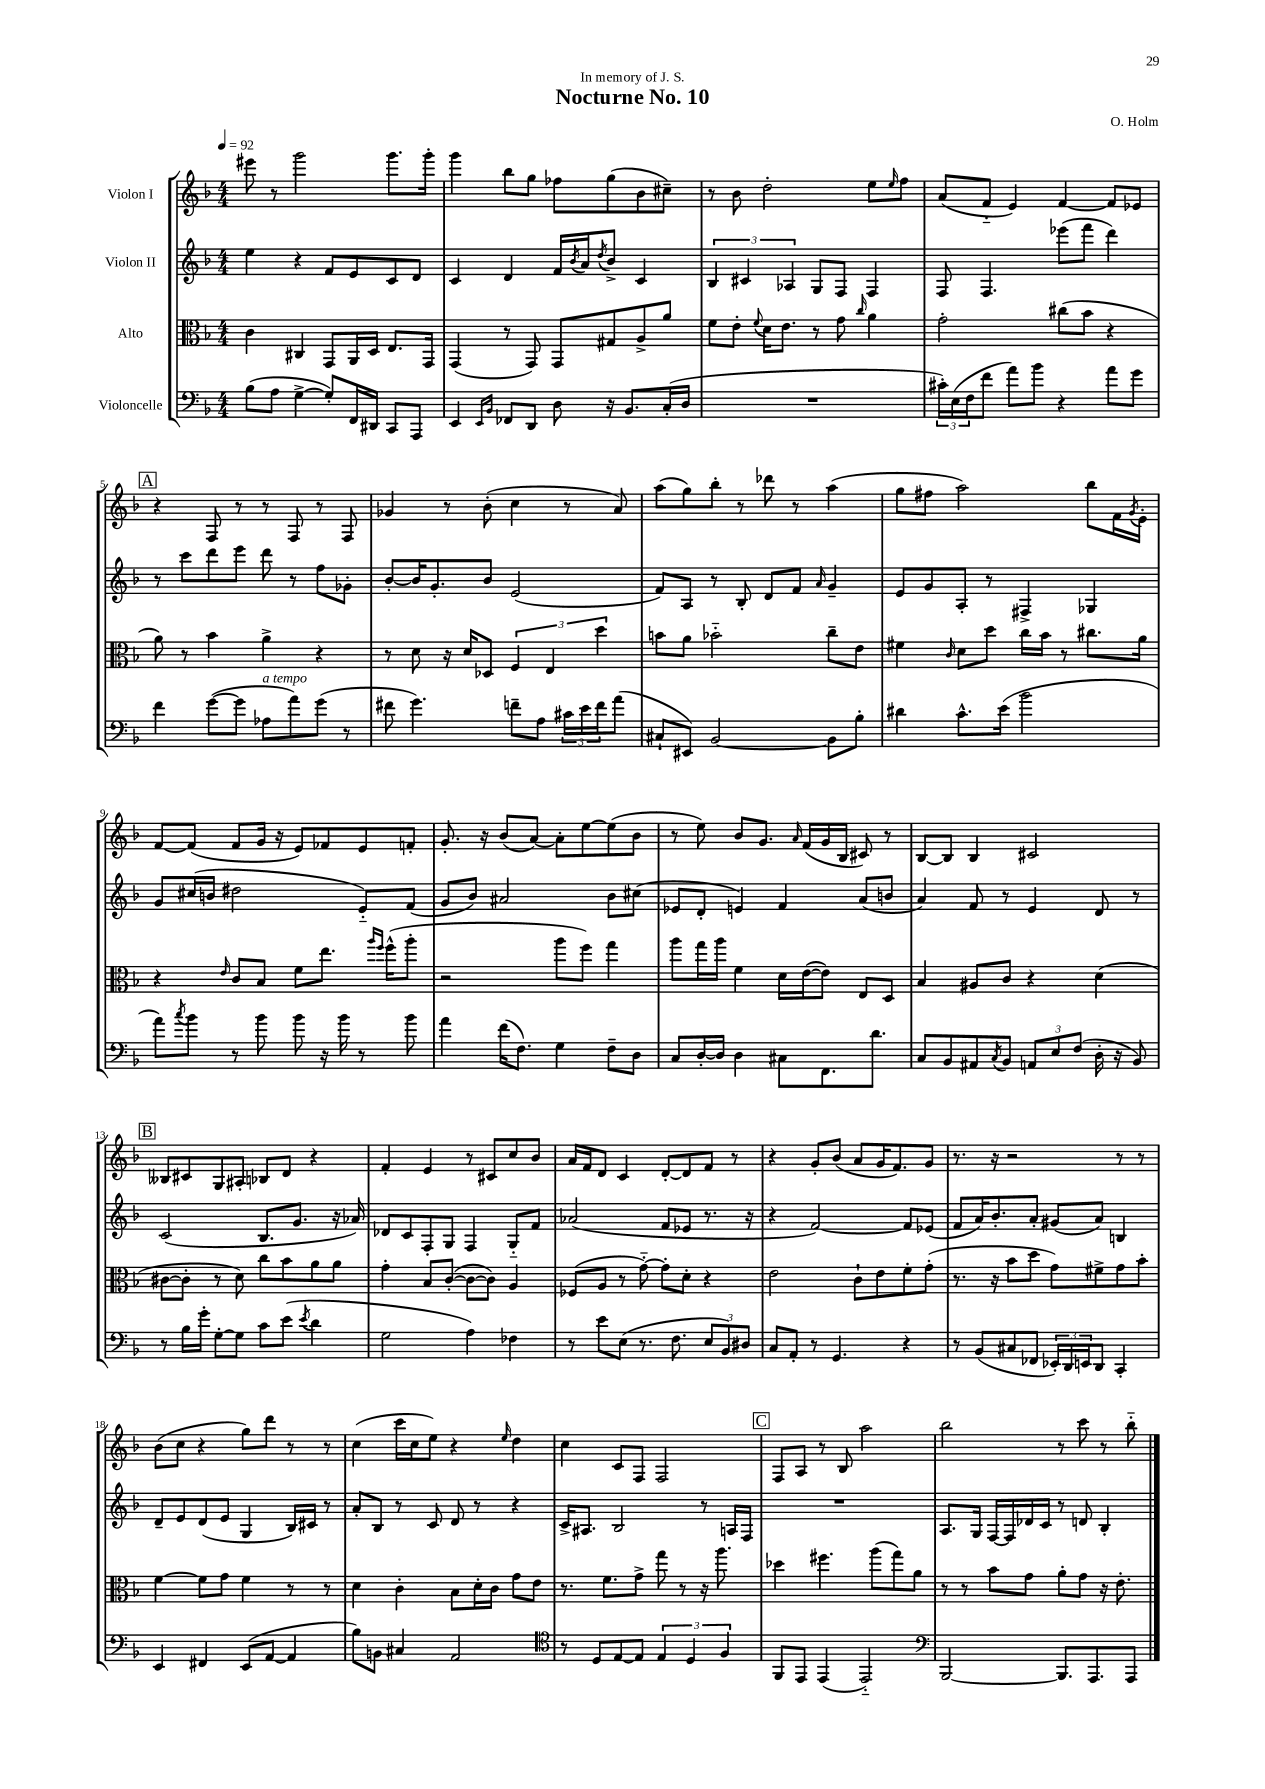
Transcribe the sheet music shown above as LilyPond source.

\header { title = "Nocturne No. 10" composer = "O. Holm" dedication = "In memory of J. S." }
<<
\new StaffGroup <<
\new Staff = "s0" \with { instrumentName = "Violon I" } {
    \clef treble \key f \major \numericTimeSignature \time 4/4 \tempo 4 = 92
    eis'''8 r8 g'''2 g'''8. g'''16-. |
    g'''4 bes''8 g''8 fes''8 g''8( bes'8 cis''8--) |
    r8 bes'8 d''2-. e''8 \grace { e''16 } f''8 |
    a'8( f'8-_ e'4) f'4~ f'8 ees'8 |
    \mark \markup { \box "A" } r4 f8 r8 r8 f8 r8 f8 |
    ges'4 r8 bes'8-.( c''4 r8 a'8) |
    a''8( g''8) bes''8-. r8 des'''8 r8 a''4( |
    g''8 fis''8 a''2) bes''8 f'16 \acciaccatura { g'8 } e'16-. |
    f'8~ f'8( f'8 g'16 r16 e'8) fes'8 e'8 f'8-. |
    g'8.-. r16 bes'8( a'8~) a'8-. e''8~ e''8( bes'8 |
    r8 e''8) bes'8 g'8. \grace { a'16 } f'16( g'16 bes16 cis'8) r8 |
    bes8~ bes8 bes4 cis'2 |
    \mark \markup { \box "B" } beses8 cis'8 g8 ais8-. bes8 d'8 r4 |
    f'4-. e'4 r8 cis'8 c''8 bes'8 |
    a'16 f'16 d'8 c'4 d'8~-. d'8 f'8 r8 |
    r4 g'8-. bes'8( a'8 g'16 f'8.) g'8 |
    r8. r16 r2 r8 r8 |
    bes'8( c''8 r4 g''8) d'''8 r8 r8 |
    c''4( c'''16 c''16 e''8) r4 \grace { e''16 } d''4 |
    c''4 c'8 f8 f2 |
    \mark \markup { \box "C" } f8 a8 r8 bes8 a''2 |
    bes''2 r8 c'''8 r8 bes''8-_ \bar "|." |
}
\new Staff = "s1" \with { instrumentName = "Violon II" } {
    \clef treble \key f \major \numericTimeSignature \time 4/4
    e''4 r4 f'8 e'8 c'8 d'8 |
    c'4 d'4 f'16 \acciaccatura { bes'8 } a'16 \acciaccatura { d''8 } bes'8-> c'4 |
    \tuplet 3/2 { bes4 cis'4 aes4 } g8 f8 f4 |
    f8 f4. ees'''8( f'''8 d'''4) |
    \mark \markup { \box "A" } r8 c'''8 d'''8 e'''8 d'''8 r8 f''8 ges'8-. |
    bes'8~-. bes'16 g'8.-. bes'8 e'2( |
    f'8) a8 r8 bes8-. d'8 f'8 \grace { a'16 } g'4-- |
    e'8 g'8 a8-. r8 fis4-> ges4 |
    g'8 cis''16( b'16 dis''2 e'8-_) f'8( |
    g'8 bes'8) ais'2 bes'8 cis''8( |
    ees'8 d'8-. e'4) f'4 a'8( b'8 |
    a'4) f'8 r8 e'4 d'8 r8 |
    \mark \markup { \box "B" } c'2( bes8. g'8. r16 aes'16) |
    des'8 c'8 f8-. g8 f4 g8-_ f'8 |
    aes'2( f'8 ees'8 r8. r16 |
    r4 f'2~) f'8 ees'8( |
    f'8 a'16) bes'8.-. a'8-. gis'8( a'8) b4 |
    d'8-- e'8 d'8( e'8 g4 bes16) cis'16 r8 |
    a'8-. bes8 r8 c'8 d'8 r8 r4 |
    c'16-> ais8. bes2 r8 a16 f16 |
    \mark \markup { \box "C" } R1 |
    a8. g16 f16~ f16 des'16 c'16 r8 d'8 bes4-. \bar "|." |
}
\new Staff = "s2" \with { instrumentName = "Alto" } {
    \clef alto \key f \major \numericTimeSignature \time 4/4
    c'4 cis4 g,8 a,16 d16 e8. g,16 |
    g,4( r8 g,8) g,8 gis8 a8-> a'8 |
    f'8 e'8-. \appoggiatura { f'8 } d'16 e'8. r8 g'8 \grace { c''16 } a'4 |
    g'2-. cis''8( bes'8 r4 |
    \mark \markup { \box "A" } a'8) r8 bes'4 a'4-> r4 |
    r8 d'8 r16 d'16 des8 \tuplet 3/2 { f4 e4 d''4 } |
    b'8 a'8 bes'2-_ c''8-- e'8 |
    fis'4 \grace { c'16 } d'8 d''8 c''16 bes'16 r8 cis''8. a'16 |
    r4 \grace { e'16 } c'8 bes8 f'8 e''8. \grace { a''16 f''16 } f''16-^( a''8-. |
    r2 a''8 f''8) g''4 |
    a''8 g''16 a''16 f'4 d'16 e'16~( e'8) e8 d8 |
    bes4 ais8 c'8 r4 d'4( |
    \mark \markup { \box "B" } cis'8~ cis'8-. r8 d'8) c''8 bes'8 a'8 a'8 |
    g'4-. bes8 c'8~-.( c'8~ c'8) a4 |
    fes8( a8 r8 g'8~-_) g'8-. d'8-. r4 |
    e'2 c'8-! e'8 f'8-. g'8-.( |
    r8. r16 bes'8 d''8 g'8) fis'8-> g'8 bes'8-. |
    f'4~ f'8 g'8 f'4 r8 r8 |
    d'4 c'4-. bes8 d'16-. c'16 g'8 e'8 |
    r8. f'8. g'8-> g''8 r8 r16 a''8. |
    \mark \markup { \box "C" } des''4 fis''4. a''8( g''8) a'8 |
    r8 r8 bes'8 g'8 a'8-. g'8 r16 e'8.-. \bar "|." |
}
\new Staff = "s3" \with { instrumentName = "Violoncelle" } {
    \clef bass \key f \major \numericTimeSignature \time 4/4
    bes8( a8 g4~-> g8-.) f,16 dis,16 c,8 a,,8 |
    e,4 \grace { e,16 bes,16 } fes,8 d,8 d8 r16 bes,8. c16-.( d16 |
    R1 |
    \tuplet 3/2 { cis'16-.) e16( f16 } f'8 a'8) bes'8 r4 a'8 g'8 |
    \mark \markup { \box "A" } f'4 g'8~( g'8 aes8^\markup { \italic "a tempo" } a'8) g'8( r8 |
    fis'8 g'4.) f'8-- a8 \tuplet 3/2 { cis'16 e'16 f'16 } a'8( |
    cis8-! eis,8) bes,2~ bes,8 bes8-. |
    dis'4 c'8.-^ e'16( bes'2 |
    a'8) \acciaccatura { c''8 } bes'8 r8 bes'8 bes'8 r16 bes'16 r8 bes'8 |
    a'4 f'16( f8.) g4 f8-- d8 |
    c8 d16~-. d16 d4 cis8 f,8. d'8. |
    c8 bes,8 ais,8 \acciaccatura { c8 } bes,8 \tuplet 3/2 { a,8 e8 f8( } d16-. r16 bes,8) |
    \mark \markup { \box "B" } r8 bes16 g'16-. g8~-. g8 c'8 e'8( \acciaccatura { e'8 } d'4 |
    g2 a4) fes4 |
    r8 e'8 e8( r8. f8. \tuplet 3/2 { e8 bes,8) dis8 } |
    c8 a,8-. r8 g,4. r4 |
    r8 bes,8( cis8 fes,8 \tuplet 3/2 { ees,16-.) d,16 e,16 } d,8 c,4-. |
    e,4 fis,4 e,8( a,8~ a,4 |
    bes8) b,8 cis4 a,2 |
    \clef tenor r8 d8 e8~ e8 \tuplet 3/2 { e4 d4 f4 } |
    \mark \markup { \box "C" } f,8 e,8 e,4( e,2-_) |
    \clef bass bes,,2~ bes,,8. a,,8. a,,8 \bar "|." |
}
>>
>>
